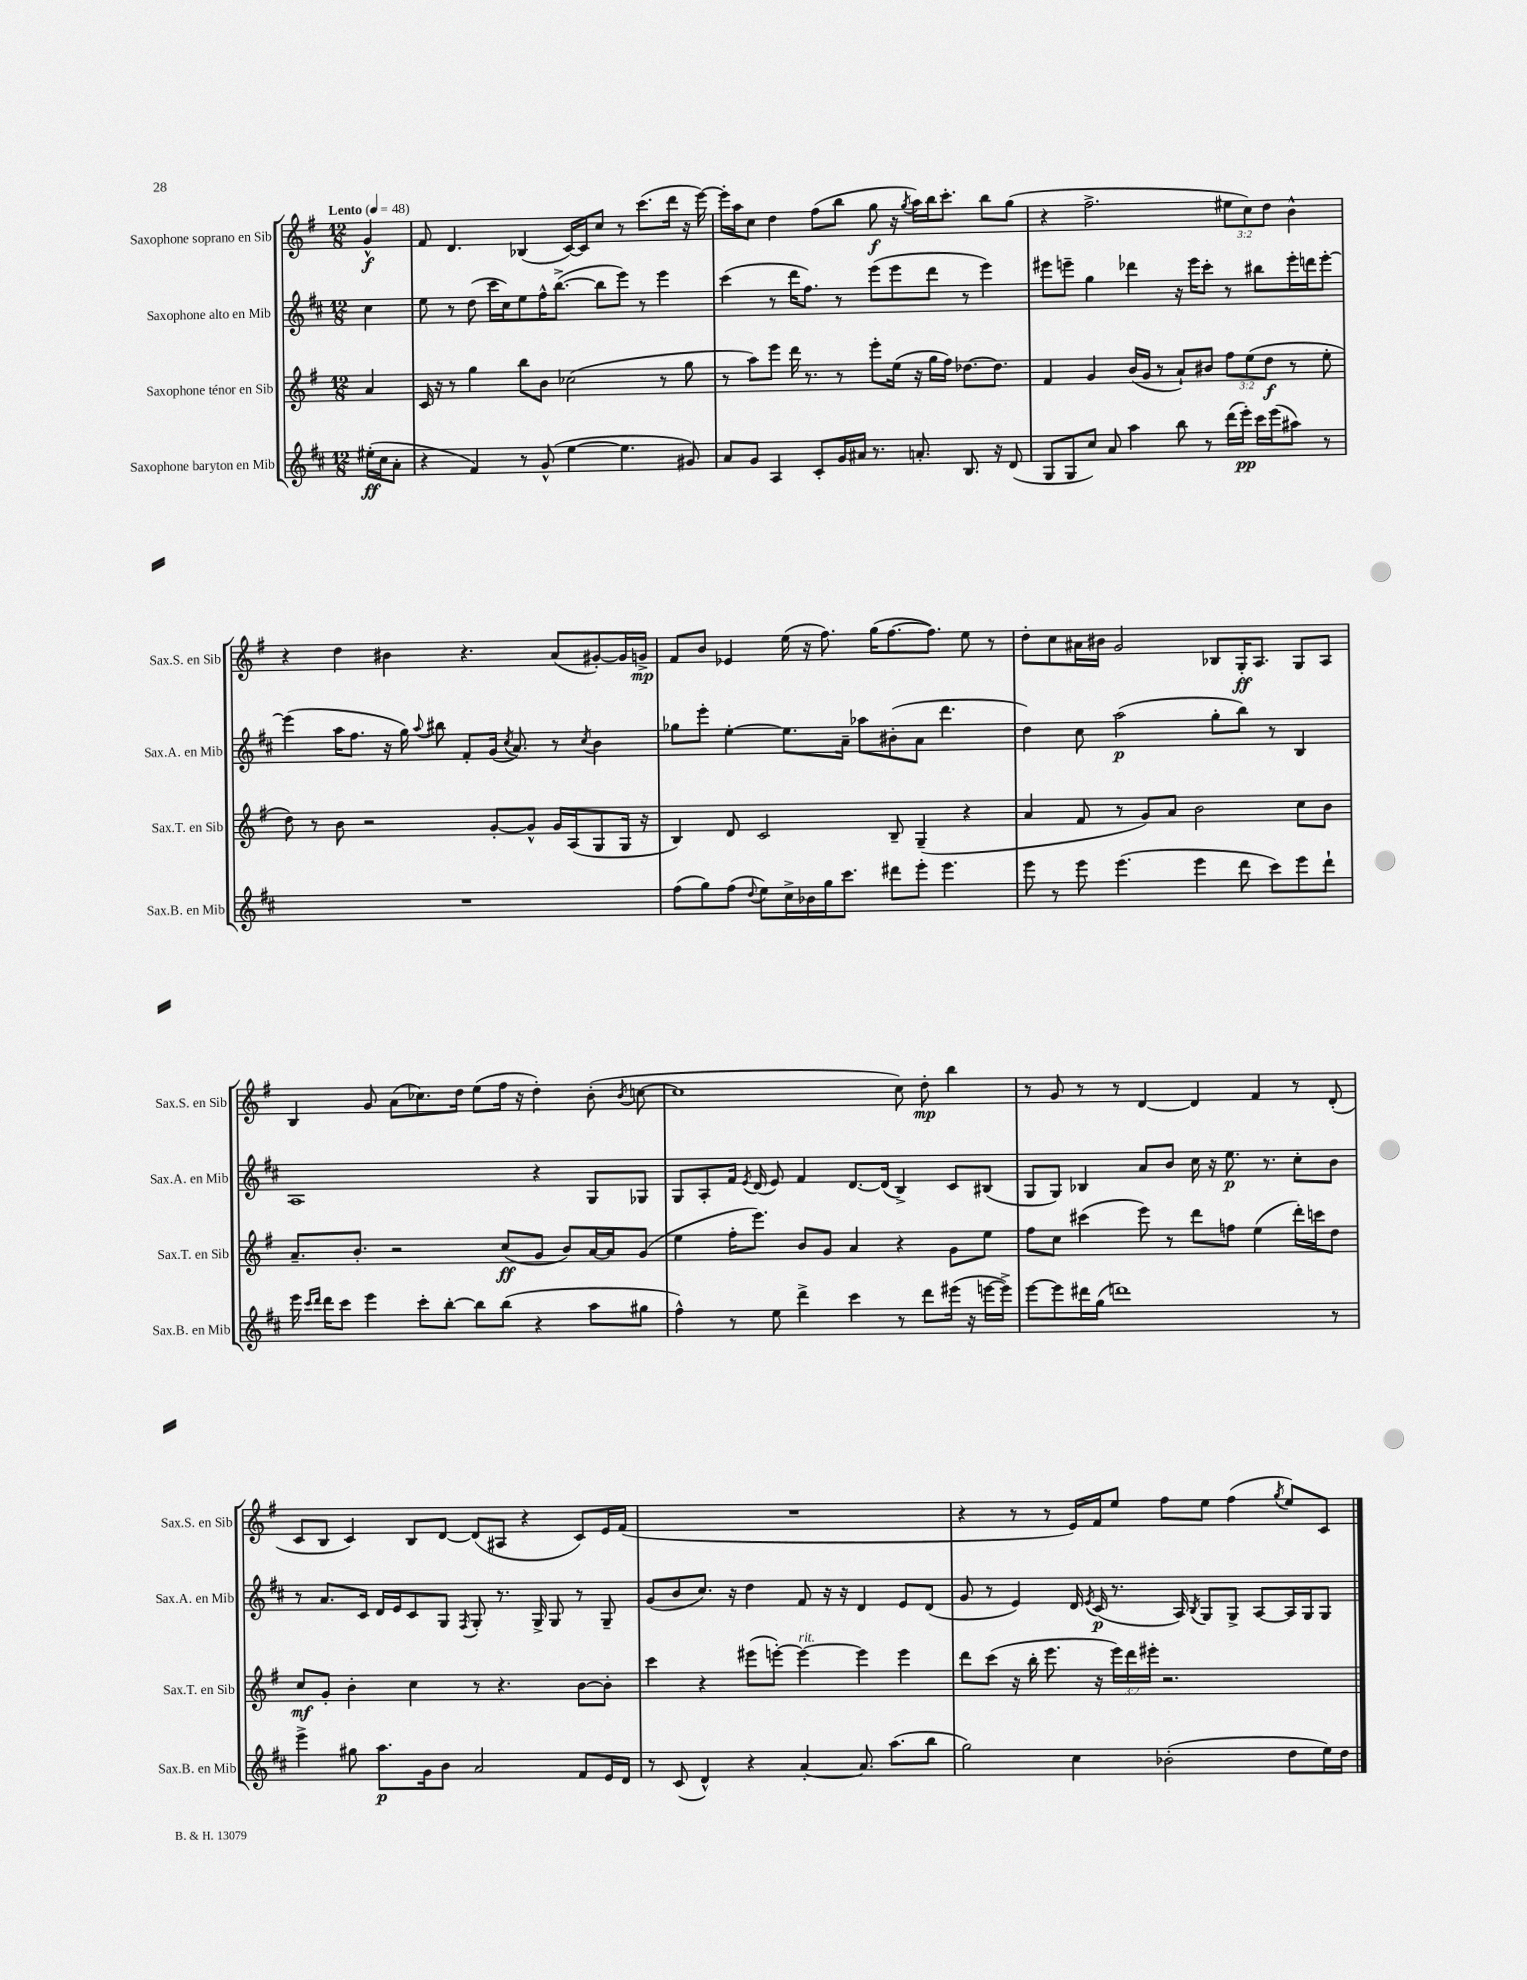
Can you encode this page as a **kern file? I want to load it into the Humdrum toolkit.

**kern	**dynam	**kern	**dynam	**kern	**dynam	**kern	**dynam
*part4	*part4	*part3	*part3	*part2	*part2	*part1	*part1
*staff4	*staff4	*staff3	*staff3	*staff2	*staff2	*staff1	*staff1
*I"Saxophone baryton en Mib	*	*I"Saxophone ténor en Sib	*	*I"Saxophone alto en Mib	*	*I"Saxophone soprano en Sib	*
*I'Sax.B. en Mib	*	*I'Sax.T. en Sib	*	*I'Sax.A. en Mib	*	*I'Sax.S. en Sib	*
*clefG2	*	*clefG2	*	*clefG2	*	*clefG2	*
*k[f#c#]	*	*k[f#]	*	*k[f#c#]	*	*k[f#]	*
*M12/8	*	*M12/8	*	*M12/8	*	*M12/8	*
*MM48	*	*MM48	*	*MM48	*	*MM48	*
=	=	=	=	=	=	=	=
!	!	!	!	!	!	!LO:TX:a:B:t=Lento	!
(16ee#X'\LL	ff	4a/	.	4cc#\	.	4g^^/	f
16cc#\J	.	.	.	.	.	.	.
8a'\J	.	.	.	.	.	.	.
=1	=1	=1	=1	=1	=1	=1	=1
4r	.	16c/	.	8ee\	.	8f#/	.
.	.	16r	.	.	.	.	.
.	.	8r	.	8r	.	4.d/	.
4f#/)	.	4gg\	.	(8dd\	.	.	.
.	.	.	.	16ccc#\LL	.	.	.
.	.	.	.	16cc#\J)	.	.	.
8r	.	8bb\L	.	8ee\	.	(4B-X/	.
(8g^^/	.	8b\J	.	16ff#^^\K	.	.	.
.	.	.	.	([8.bb^\J	.	.	.
[4ee\	.	(2cc-X\	.	.	.	[16c/LL)	.
.	.	.	.	.	.	16c/J]	.
.	.	.	.	8bb\L]	.	8cc/J	.
4.ee\]	.	.	.	8eee\J)	.	8r	.
.	.	.	.	8r	.	(8.ccc\L	.
.	.	8r	.	4eee\	.	.	.
.	.	.	.	.	.	16ddd\Jk	.
8g#X/)	.	8gg\	.	.	.	16r	.
.	.	.	.	.	.	[16eee\)	.
=2	=2	=2	=2	=2	=2	=2	=2
8a/L	.	8r	.	(4ccc#\	.	16eee'\LL]	.
.	.	.	.	.	.	16aa\J	.
8g/J	.	8aa\L)	.	.	.	8cc\J	.
4A/	.	8eee\J	.	8r	.	4dd\	.
.	.	16ddd\	.	16ddd\KL	.	.	.
.	.	8.r	.	8.ff#\J)	.	.	.
8c#'/L	.	.	.	.	.	(8ff#\L	.
16g/L	.	8r	.	8r	.	8bb\J	.
16a#X/JJ	.	.	.	.	.	.	.
8.r	.	8eee'\L	.	(8eee\L	.	8gg\	f
.	.	(16ee\Jk	.	8eee\	.	16r	.
.	.	.	.	.	.	8qgg/	.
8.an'/	.	16r	.	.	.	16aa\LL)	.
.	.	16gg\LL	.	8ddd\J	.	16bb\J	.
.	.	16ff#\JJ)	.	.	.	8.ccc'\J	.
8.B/	.	[8.dd-X\L	.	8r	.	.	.
.	.	.	.	4eee\)	.	8bb\L	.
16r	.	8.dd-\J]	.	.	.	.	.
(8d/	.	.	.	.	.	(8gg\J	.
=3	=3	=3	=3	=3	=3	=3	=3
8G/L	.	4f#/	.	8eee#X\L	.	4r	.
8G/	.	.	.	8eeen~\J	.	.	.
8cc#/J)	.	4g/	.	4gg\	.	2.ff#^\	.
8a/	.	.	.	.	.	.	.
4aa\	.	(16b/LL	.	4ddd-X\	.	.	.
.	.	16g/JJ	.	.	.	.	.
.	.	8r	.	.	.	.	.
8bb\	.	8a`/L)	.	16r	.	.	.
.	.	.	.	16eee\KL	.	.	.
8r	.	8b#X/J	.	8ccc#'\J	.	.	.
(16ddd\LL	.	12ff#\L	.	8r	.	12ee#X\L	.
16eee'\JJ)	pp	.	.	.	.	.	.
.	.	(12ee\	.	.	.	12cc\)	.
16ccc#\LL	.	.	.	8bb#X\L	.	.	.
.	.	12dd\J	f	.	.	12dd\J	.
(16eee\J	.	.	.	.	.	.	.
8aa#X\J)	.	8r	.	16eee'\L	.	4b^^\	.
.	.	.	.	16dddn\J	.	.	.
8r	.	8ee'\	.	[8eee'\J	.	.	.
!!LO:LB:g=z
=4	=4	=4	=4	=4	=4	=4	=4
1.r	.	8dd\)	.	(4eee\]	.	4r	.
.	.	8r	.	.	.	.	.
.	.	8b\	.	16aa\KL	.	4dd\	.
.	.	.	.	8.ff#\J	.	.	.
.	.	2r	.	.	.	.	.
.	.	.	.	16r	.	4b#X\	.
.	.	.	.	16gg\)	.	.	.
.	.	.	.	8qqaa/	.	.	.
.	.	.	.	8bb#X\	.	.	.
.	.	.	.	8f#'/L	.	4.r	.
.	.	[8g'/L	.	(16g/Jk	.	.	.
.	.	.	.	8qcc#/	.	.	.
.	.	.	.	8.a/)	.	.	.
.	.	8g^^/J]	.	.	.	.	.
.	.	16g/LL	.	8r	.	(8a/L	.
.	.	(16A/J	.	.	.	.	.
.	.	.	.	8qcc#/	.	.	.
.	.	8G/	.	4b\	.	[8g#X'/)	.
.	.	16G/Jk	.	.	.	16g#/L]	.
.	.	16r	.	.	.	16gn^/JJ	mp
=5	=5	=5	=5	=5	=5	=5	=5
(8ff#\L	.	4B/)	.	8gg-X\L	.	8f#/L	.
8gg\)	.	.	.	8eee'\J	.	8b/J	.
(8ff#\J	.	8d/	.	[4ee'\	.	4e-X/	.
8qqdd/	.	.	.	.	.	.	.
8ee\L)	.	2c/	.	.	.	.	.
16cc#^\L	.	.	.	8.ee\L]	.	(16ee\	.
16b-X\	.	.	.	.	.	16r	.
16gg\J	.	.	.	.	.	8.ff#\)	.
8.ccc#\J	.	.	.	16a~\Jk	.	.	.
.	.	.	.	8aa-X\L	.	.	.
.	.	.	.	.	.	(16gg\KL	.
8ddd#X\L	.	8B~/	.	(8b#X'\	.	[8.ff#\	.
8eee'\J	.	(4G~/	.	8a\J	.	.	.
.	.	.	.	.	.	8.ff#\J])	.
4.eee\	.	.	.	4.ddd\	.	.	.
.	.	4r	.	.	.	8ee\	.
.	.	.	.	.	.	8r	.
=6	=6	=6	=6	=6	=6	=6	=6
8eee\	.	4a/	.	4dd\)	.	8dd'\L	.
8r	.	.	.	.	.	8cc\	.
8eee\	.	8f#/	.	8cc#\	.	16a#X\L	.
.	.	.	.	.	.	16b#X\JJ	.
(4.eee\	.	8r	.	(2aa\	p	2g/	.
.	.	8g/L)	.	.	.	.	.
.	.	8a/J	.	.	.	.	.
4eee\	.	2b\	.	.	.	.	.
.	.	.	.	8gg'\L	.	8B-X/L	.
8ddd\	.	.	.	8bb\J)	.	16G'/K	ff
.	.	.	.	.	.	8.A/J	.
8ccc#\L)	.	.	.	8r	.	.	.
8eee\	.	8cc\L	.	4B/	.	8G/L	.
8ddd`\J	.	8b\J	.	.	.	8A/J	.
!!LO:LB:g=z
=7	=7	=7	=7	=7	=7	=7	=7
16eee\	.	8.a~/L	.	1A	.	4B/	.
16qqccc#/LL	.	.	.	.	.	.	.
16qqddd/JJ	.	.	.	.	.	.	.
16ddd\KL	.	.	.	.	.	.	.
8ccc#\J	.	.	.	.	.	.	.
.	.	8.b'/J	.	.	.	.	.
4eee\	.	.	.	.	.	8g/	.
.	.	2r	.	.	.	(8a\L	.
8ccc#'\L	.	.	.	.	.	8.cc-X\)	.
[8bb'\J	.	.	.	.	.	.	.
.	.	.	.	.	.	16dd\Jk	.
8bb\L]	.	.	.	.	.	(8ee\L	.
(8bb\J	.	(8cc/L	ff	.	.	16ff#\Jk	.
.	.	.	.	.	.	16r	.
4r	.	8g/J	.	4r	.	4dd'\)	.
.	.	8b/L)	.	.	.	.	.
8aa\L	.	[16a/L	.	8G/L	.	(8b'\	.
.	.	16a/J]	.	.	.	.	.
.	.	.	.	.	.	8qb/	.
8gg#X\J	.	(8g/J	.	8G-X/J	.	[8ccn\	.
=8	=8	=8	=8	=8	=8	=8	=8
4ff#^^\)	.	4ee\	.	8G/L	.	1cc]	.
.	.	.	.	8A'/	.	.	.
8r	.	16ff#'\KL	.	16f#/Jk	.	.	.
.	.	.	.	8qe/	.	.	.
.	.	8.eee\J)	.	(16d/	.	.	.
8ee\	.	.	.	8e/)	.	.	.
4ddd^\	.	8b/L	.	4f#/	.	.	.
.	.	8g/J	.	.	.	.	.
4ccc#\	.	4a/	.	[8.d/L	.	.	.
.	.	.	.	(16d/Jk]	.	.	.
8r	.	4r	.	4B^/)	.	8cc\)	.
8ddd\L	.	.	.	.	.	8dd'\	mp
(16eee#X\Jk	.	8g\L	.	8c#/L	.	4bb\	.
16r	.	.	.	.	.	.	.
[16eeen\LL	.	8ee\J	.	(8B#X/J	.	.	.
16eee^\JJ])	.	.	.	.	.	.	.
=9	=9	=9	=9	=9	=9	=9	=9
[8eee\L	.	8ff#\L	.	8G/L	.	8r	.
8eee\]	.	8cc\J	.	8G/J)	.	8g/	.
16ddd#X\L	.	(4ccc#X\	.	4B-X/	.	8r	.
(16gg\JJ	.	.	.	.	.	.	.
1dddn)	.	.	.	.	.	8r	.
.	.	8eee\)	.	8a/L	.	[4d/	.
.	.	8r	.	8b/J	.	.	.
.	.	8ddd\L	.	16cc#\	.	4d/]	.
.	.	.	.	16r	.	.	.
.	.	8ffn\J	.	8.ee\	p	.	.
.	.	(4ee\	.	.	.	4f#/	.
.	.	.	.	8.r	.	.	.
.	.	16ddd'\LL)	.	8cc#'\L	.	8r	.
.	.	16cccn\J	.	.	.	.	.
8r	.	8dd\J	.	8b\J	.	(8d'/	.
!!LO:LB:g=z
=10	=10	=10	=10	=10	=10	=10	=10
4eee^\	.	8cc/L	mf	8r	.	8c/L	.
.	.	8g'/J	.	8.a/L	.	8B/J	.
8gg#X\	.	4b'\	.	.	.	4c/)	.
.	.	.	.	16c#/Jk	.	.	.
8.aa\L	p	.	.	16d/LL	.	.	.
.	.	.	.	16e/J	.	.	.
.	.	4cc\	.	8c#/	.	8B/L	.
16g\k	.	.	.	.	.	.	.
8b\J	.	.	.	8G/J	.	[8d/J	.
.	.	.	.	8qF#/	.	.	.
2a/	.	8r	.	8G'/	.	(8d/L]	.
.	.	4.r	.	8.r	.	8A#X/J	.
.	.	.	.	.	.	4r	.
.	.	.	.	16G^/	.	.	.
.	.	.	.	8G/	.	.	.
8f#/L	.	[8b\L	.	8r	.	8c/L)	.
16e/L	.	8b'\J]	.	8G~/	.	16e/L	.
16d/JJ	.	.	.	.	.	(16f#/JJ	.
=11	=11	=11	=11	=11	=11	=11	=11
8r	.	4ccc\	.	(8g/L	.	1.r	.
(8c#/	.	.	.	8b/	.	.	.
4d^^/)	.	4r	.	8.cc#/J)	.	.	.
.	.	.	.	16r	.	.	.
4r	.	(8eee#X\L	.	4dd\	.	.	.
.	.	[8eeen'\J)	.	.	.	.	.
!	!	!LO:TX:a:i:t=rit.	!	!	!	!	!
[4a'/	.	4eee\_	.	8f#/	.	.	.
.	.	.	.	16r	.	.	.
.	.	.	.	16r	.	.	.
8.a/]	.	4eee\]	.	4d/	.	.	.
(8.aa\L	.	.	.	.	.	.	.
.	.	4eee\	.	8e/L	.	.	.
8bb\J	.	.	.	(8d/J	.	.	.
=12	=12	=12	=12	=12	=12	=12	=12
2gg\)	.	8ddd\L	.	8g/	.	4r	.
.	.	(8ccc\J	.	8r	.	.	.
.	.	16r	.	4e/)	.	8r	.
.	.	16bb'\	.	.	.	.	.
.	.	8.eee\	.	.	.	8r	.
4cc#\	.	.	.	16d/	.	16e/LL)	.
.	.	.	.	8qe/	.	.	.
.	.	16r	.	(16c#/	p	16f#/J	.
.	.	24eee\LL)	.	8.r	.	8ee/J	.
.	.	24ddd\	.	.	.	.	.
.	.	24eee#X'\JJ	.	.	.	.	.
(2b-X'\	.	2.r	.	.	.	8ff#\L	.
.	.	.	.	16A/)	.	.	.
.	.	.	.	8qB/	.	.	.
.	.	.	.	8G/L	.	8ee\J	.
.	.	.	.	8G^/J	.	(4ff#\	.
.	.	.	.	[8A/L	.	.	.
.	.	.	.	.	.	8qgg/	.
8dd\L	.	.	.	16A/L]	.	8ee/L)	.
.	.	.	.	16G/J	.	.	.
16ee\L)	.	.	.	8G/J	.	8c/J	.
16dd\JJ	.	.	.	.	.	.	.
==	==	==	==	==	==	==	==
*-	*-	*-	*-	*-	*-	*-	*-
